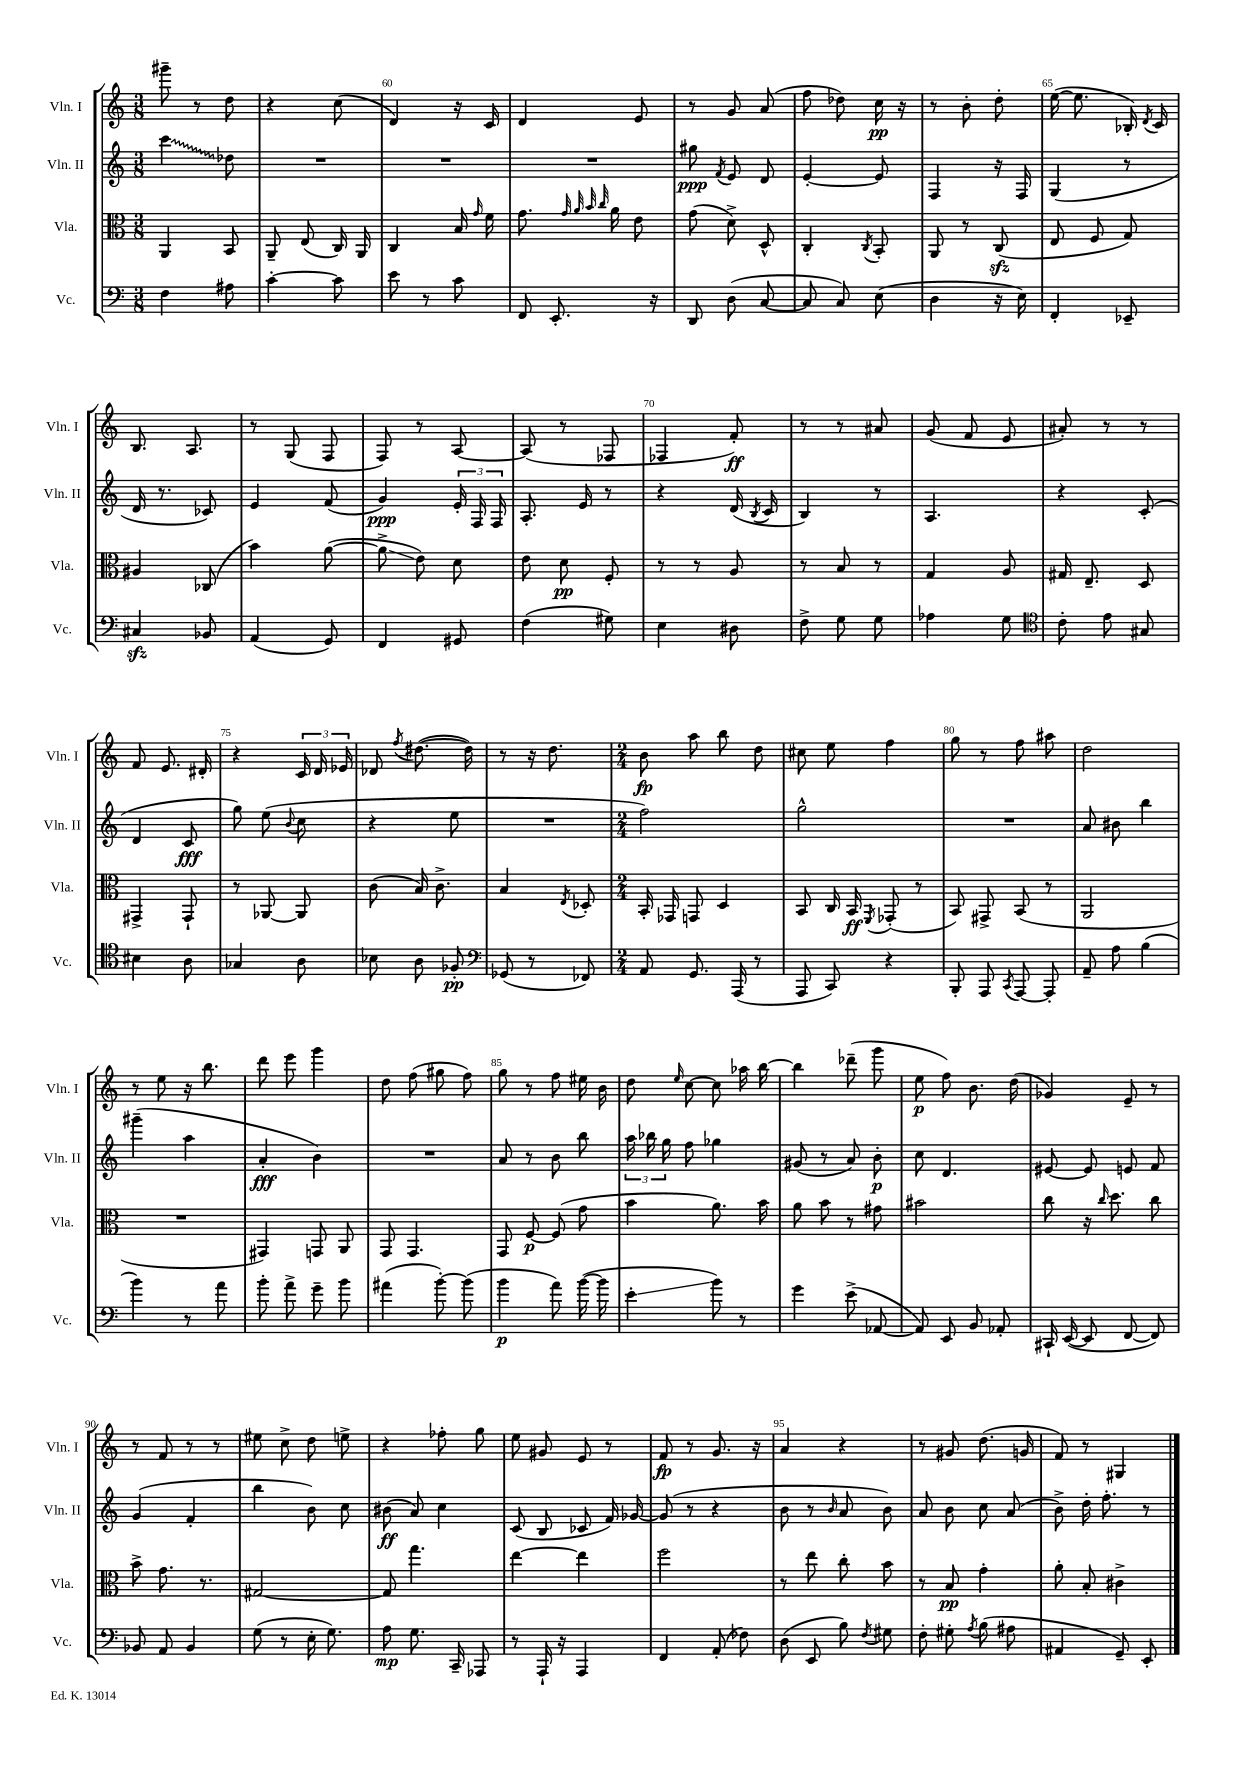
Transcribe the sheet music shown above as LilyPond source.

<<
\new StaffGroup <<
\new Staff = "s0" \with { instrumentName = "Vln. I" shortInstrumentName = "Vln. I" } {
    \clef treble \key c \major \numericTimeSignature \time 3/8
    \autoBeamOff gis'''8-- r8 d''8 |
    r4 c''8( |
    d'4) r16 c'16 |
    d'4 e'8 |
    r8 g'8 a'8( |
    f''8 des''8) c''16\pp r16 |
    r8 b'8-. d''8-. |
    e''16~( e''8. bes16-.) \acciaccatura { d'8 } c'16 |
    b8. a8. |
    r8 g8( f8 |
    f8) r8 a8~ |
    a8( r8 fes8 |
    fes4 f'8-.\ff) |
    r8 r8 ais'8 |
    g'8( f'8 e'8 |
    ais'8-.) r8 r8 |
    f'8 e'8. dis'16-. |
    r4 \tuplet 3/2 { c'16 d'16 ees'16 } |
    des'8 \acciaccatura { f''8 } dis''8.~( dis''16) |
    r8 r16 d''8. |
    \numericTimeSignature \time 2/4 b'8\fp a''8 b''8 d''8 |
    cis''8 e''8 f''4 |
    g''8 r8 f''8 ais''8 |
    d''2 |
    r8 e''8 r16 b''8. |
    d'''8 e'''8 g'''4 |
    d''8 f''8( gis''8 f''8) |
    g''8 r8 f''8 eis''16 b'16 |
    d''8 \grace { e''16 } c''8~ c''8 aes''16 b''16~ |
    b''4 des'''8--( g'''8 |
    e''8\p f''8) b'8. d''16( |
    ges'4) e'8-- r8 |
    r8 f'8 r8 r8 |
    eis''8 c''8-> d''8 e''8-> |
    r4 fes''8-. g''8 |
    e''8 gis'8 e'8 r8 |
    f'8\fp r8 g'8. r16 |
    a'4 r4 |
    r8 gis'8 d''8.( g'16 |
    f'8) r8 gis4 \bar "|." |
}
\new Staff = "s1" \with { instrumentName = "Vln. II" shortInstrumentName = "Vln. II" } {
    \clef treble \key c \major \numericTimeSignature \time 3/8
    \autoBeamOff \once \override Glissando.style = #'zigzag c'''4\glissando des''8 |
    R4. |
    R4. |
    R4. |
    gis''8\ppp \acciaccatura { f'8 } e'8 d'8 |
    e'4~-. e'8 |
    f4 r16 f16 |
    g4( r8 |
    d'16 r8. ces'8) |
    e'4 f'8( |
    g'4\ppp) \tuplet 3/2 { e'16-. f16 f16 } |
    a8.-. e'16 r8 |
    r4 d'16( \acciaccatura { b8 } c'16 |
    b4) r8 |
    a4. |
    r4 c'8-.( |
    d'4 c'8\fff |
    g''8) e''8( \appoggiatura { b'8 } c''8 |
    r4 e''8 |
    R4. |
    \numericTimeSignature \time 2/4 f''2) |
    g''2-^ |
    R2 |
    a'8 bis'8 b''4 |
    gis'''4--( a''4 |
    a'4-.\fff b'4) |
    R2 |
    a'8 r8 b'8 b''8 |
    \tuplet 3/2 { a''16 bes''16 g''16 } f''8 ges''4 |
    gis'8( r8 a'8) b'8-.\p |
    c''8 d'4. |
    eis'8~ eis'8 e'8 f'8 |
    g'4( f'4-. |
    b''4 b'8) c''8 |
    bis'8\ff( a'8) c''4 |
    c'8( b8 ces'8 f'16) ges'16~ |
    ges'8( r8 r4 |
    b'8 r8 \grace { b'16 } a'8 b'8) |
    a'8 b'8 c''8 a'8( |
    b'8->) d''16-. f''8.-. r8 \bar "|." |
}
\new Staff = "s2" \with { instrumentName = "Vla." shortInstrumentName = "Vla." } {
    \clef alto \key c \major \numericTimeSignature \time 3/8
    \autoBeamOff a,4 b,8 |
    a,8-- e8( c16) a,16 |
    c4 b16 \grace { g'16 } f'16 |
    g'8. \grace { g'32 a'32 b'32 c''32 } a'16 e'8 |
    g'8( d'8->) d8-^ |
    c4-. \acciaccatura { c8 } b,8-. |
    a,8 r8 c8\sfz( |
    e8 f8 g8) |
    ais4 ces8( |
    b'4) a'8~( |
    a'8->\glissando e'8) d'8 |
    e'8 d'8\pp f8-. |
    r8 r8 a8 |
    r8 b8 r8 |
    g4 a8 |
    gis16 e8.-- d8 |
    gis,4-> gis,8-! |
    r8 aes,8~ aes,8 |
    c'8( b16) c'8.-> |
    b4 \acciaccatura { e8 } des8-. |
    \numericTimeSignature \time 2/4 b,16-. ges,16 g,8 d4 |
    b,8 c16 b,16\ff \acciaccatura { f,8 } ges,8-.( r8 |
    b,8) gis,8-> b,8( r8 |
    a,2 |
    R2 |
    gis,4) g,8 a,8 |
    g,8 g,4. |
    g,8 f8~\p f8( g'8 |
    b'4 a'8.) b'16 |
    a'8 b'8 r8 gis'8 |
    bis'2 |
    c''8 r16 \grace { c''16 } d''8. c''8 |
    b'8-> g'8. r8. |
    gis2~ |
    gis8 g''4. |
    e''4~ e''4 |
    f''2 |
    r8 e''8 c''8-. b'8 |
    r8 b8\pp g'4-. |
    a'8-. b8-. cis'4-> \bar "|." |
}
\new Staff = "s3" \with { instrumentName = "Vc." shortInstrumentName = "Vc." } {
    \clef bass \key c \major \numericTimeSignature \time 3/8
    \autoBeamOff f4 ais8 |
    c'4~-. c'8 |
    e'8 r8 c'8 |
    f,8 e,8.-. r16 |
    d,8 d8( c8~ |
    c8 c8) e8( |
    d4 r16 e16) |
    f,4-. ees,8-- |
    cis4\sfz bes,8 |
    a,4( g,8) |
    f,4 gis,8 |
    f4( gis8) |
    e4 dis8 |
    f8-> g8 g8 |
    aes4 g8 |
    \clef tenor c'8-. e'8 gis8 |
    bis4 a8 |
    ges4 a8 |
    bes8 a8 fes8-.\pp |
    \clef bass ges,8( r8 fes,8) |
    \numericTimeSignature \time 2/4 a,8 g,8. a,,16( r8 |
    a,,8 c,8) r4 |
    b,,8-. a,,8 \acciaccatura { c,8 } a,,8~ a,,8-. |
    a,8-- a8 b4( |
    b'4) r8 a'8 |
    b'8-. a'8-> g'8-- b'8 |
    ais'4( b'8~-.) b'8( |
    b'4\p a'8) b'16~( b'16 |
    e'4-.\glissando b'8) r8 |
    g'4 e'8->( aes,8~ |
    aes,8) e,8 b,8 aes,8-. |
    cis,16-! e,16~( e,8 f,8~ f,8) |
    bes,8 a,8 bes,4 |
    g8( r8 e16-. g8.) |
    a8\mp g8. c,16-- aes,,8 |
    r8 a,,16-! r16 a,,4 |
    f,4 a,8-.( fes8) |
    d8( e,8 b8) \acciaccatura { f8 } gis8 |
    f8-. gis8-. \acciaccatura { a8 } b8( ais8 |
    ais,4 g,8--) e,8-. \bar "|." |
}
>>
>>
\layout { \context { \Score currentBarNumber = #58 \override BarNumber.break-visibility = ##(#f #t #t) barNumberVisibility = #(every-nth-bar-number-visible 5) } }
